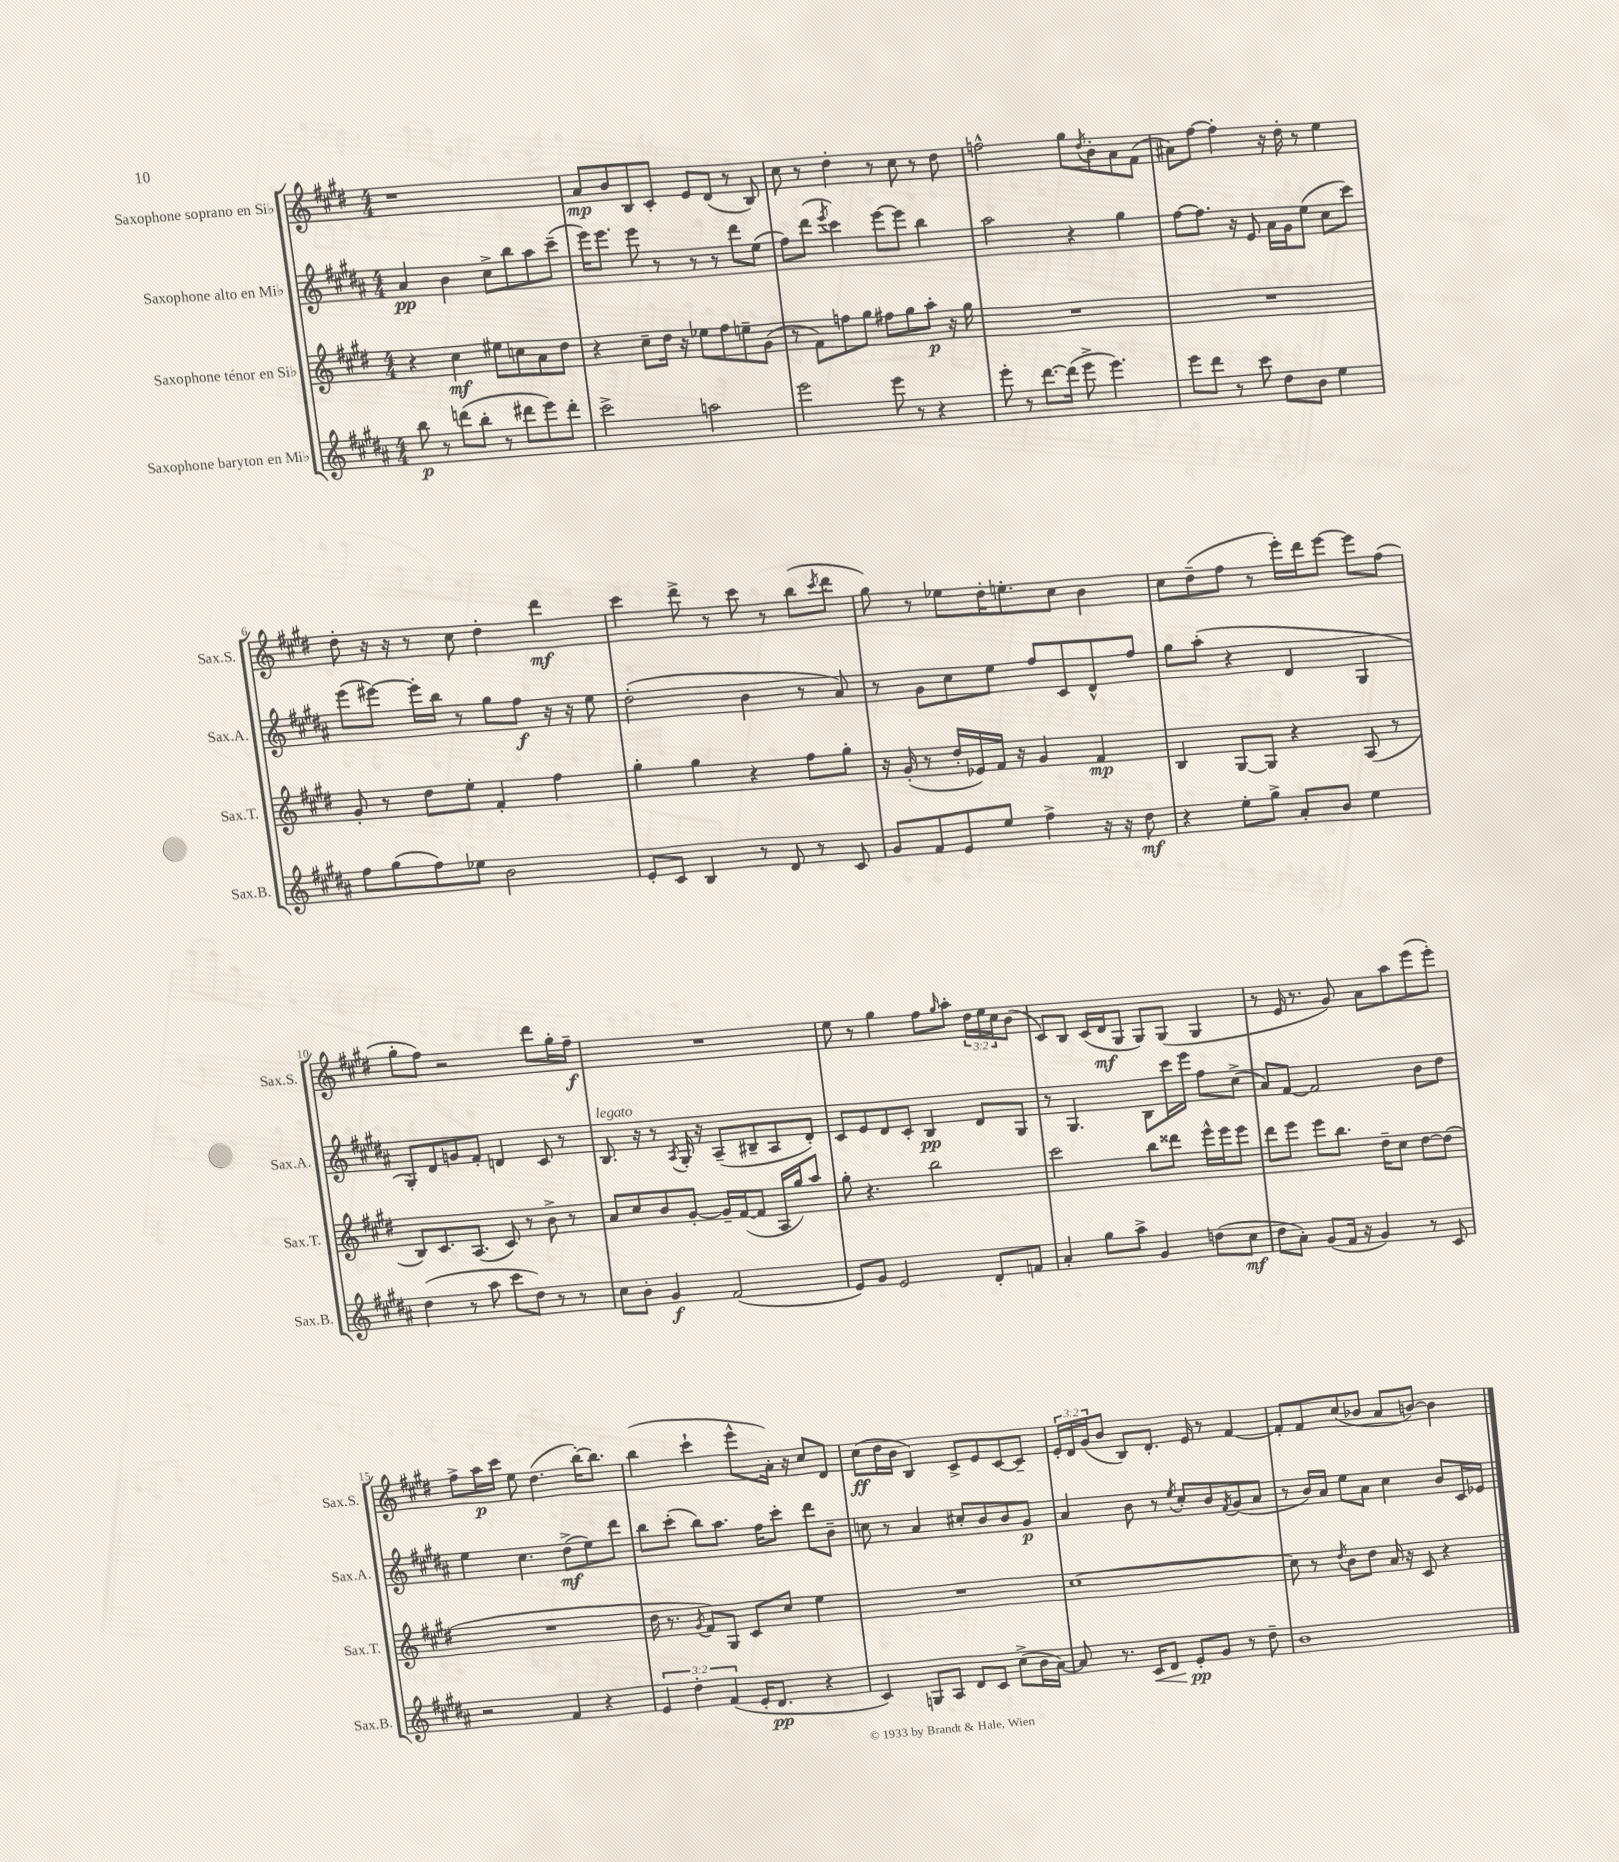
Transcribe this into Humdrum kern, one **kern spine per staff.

**kern	**kern	**kern	**kern
*staff4	*staff3	*staff2	*staff1
*clefG2	*clefG2	*clefG2	*clefG2
*k[f#c#g#d#a#]	*k[f#c#g#d#]	*k[f#c#g#d#a#]	*k[f#c#g#d#]
*M4/4	*M4/4	*M4/4	*M4/4
8bb\	4r	4a#/	1r
8r	.	.	.
(8ddd\L	4cc#\	4b\	.
8bb'\J	.	.	.
8r	8ee#\L	8cc#^\L	.
8ddd#\L	8cc\	8bb\	.
8eee\)	8a\	8aa#\	.
8ddd#'\J	8dd#\J	(8ccc#~\J	.
=	=	=	=
2ccc#^\	4r	16eee\LK)	8a/L
.	.	8.eee\J	.
.	.	.	8b/
.	8cc#~\L	8eee\	8B/
.	16dd#\Jk	8r	8c#'/J
.	16r	.	.
2aa\	8ee-\L	8r	8e/L
.	8ff#\	8r	(8d#/J
.	8ee~\	8ddd#\L	8r
.	(8g#\J	(8ee\J	8B/)
=	=	=	=
2eee\	8r	8ff#\L)	8cc#\
.	8f#\L)	(8ddd#\J	8r
.	.	8qeee/	.
.	8ff\	4ccc#\)	4dd#'\
.	8gg#\J	.	.
8eee\	8ff#\L	[8eee\L	8r
8r	8gg#\	8eee\]J	8cc#\
4r	8aa'\J	4bb\	8r
.	16r	.	8dd#\
.	16gg#\	.	.
=	=	=	=
8eee'\	1r	2aa#\	2ff^^\
8r	.	.	.
[8.ddd#\L	.	.	.
(16ddd#\]Jk	.	.	.
8eee^\	.	4r	8gg#\L
.	.	.	8qdd#/
4.eee\)	.	.	8b'\
.	.	4gg#\	8a\
.	.	.	(8f#\J
=	=	=	=
8eee\L	1r	[8ff#\L	8a#\L)
8ddd#\J	.	8.ff#\]J	[8ff#\J
8r	.	.	4ff#'\]
.	.	16r	.
8ccc#\	.	8e/	.
8dd#\L	.	16a#\LL	16r
.	.	16g#\J	16dd#'\
8b\J	.	(8ee\J	8r
4ee\	.	8cc#\L	4ee\
.	.	8ccc#\J)	.
=	=	=	=
8ff#\L	8g#'/	(8eee\L	8dd#'\
(8gg#\	8r	[8eee#\J)	16r
.	.	.	16r
8ff#\)	8dd#\L	16eee#'\]LL	8r
.	.	16bb\JJ	.
8ee-\J	8ee'\J	8r	8cc#\
2b\	4f#'/	8gg#\L	4dd#'\
.	.	8ff#\J	.
.	4ff#\	16r	4ddd#\
.	.	16r	.
.	.	8ee\	.
=	=	=	=
8e'/L	4gg#'\	(2dd#'\	4ccc#\
8c#/J	.	.	.
4B/	4gg#\	.	8ddd#^\
.	.	.	8r
8r	4r	4b\	8ccc#\
8d#/	.	.	8r
8r	8ff#\L	8r	(8bb\L
.	.	.	8qccc#/
8c#/	8gg#'\J	8a#/)	8ddd#\J
=	=	=	=
8g#/L	16r	8r	8gg#\)
.	(16g#'/	.	.
8f#/	8r	8g#\L	8r
8e/	16dd#'/LL	8cc#\	8ee-\L
.	16e-/)	.	.
8ee/J	16f#/JJ	8ee\J	16dd#'\K
.	16r	.	8.ee'\
4ff#^\	4g#/	8ff#/L	.
.	.	8c#/	8cc#\J
16r	4f#/	8d#^^/	4b\
16r	.	.	.
8dd#\	.	8ff#/J	.
=	=	=	=
4r	4B/	8gg#\L	8cc#\L
.	.	(8aa#'\J	(8dd#~\
8ee'\L	[8G#/L	4r	8ff#\J
8gg#^\J	8G#/]J	.	8r
8a#'/L	4r	4d#/	16eee'\LL)
.	.	.	16ddd#\J
8b/J	.	.	[8eee\J
4ee\	(8A/	4G#/	8eee\]L
.	8r	.	(8ff#\J
=	=	=	=
(4dd#\	8B/L)	8G#'/L)	8gg#'\L
.	8.c#/	8d#/	8ff#\J)
8r	.	8g/	2r
.	(8.A/J	.	.
8aa#\	.	8f#'/J	.
8ccc#\L	8c#/)	4d/	.
8dd#\J)	8r	.	.
8r	8b^\	8c#/	8ddd#\L
8r	8r	8r	16gg#'\L
.	.	.	16ff#~\JJ
=	=	=	=
8cc#\L	8a/L	8.B/	1r
8b'\J	8cc#/	.	.
.	.	16r	.
4g#/	8b/	8r	.
.	.	8qA#/	.
.	[8g#'/J	16G#'/	.
.	.	16r	.
(2f#/	16g#~/]LL	(8A#~/L	.
.	([16f#/J	.	.
.	8f#/]J	8B#~/	.
.	16A/LL	8A#/	.
.	16gg#/J)	.	.
.	8aa/J	8d#'/J)	.
=	=	=	=
8e/L)	8gg#'\	8c#/L	8ee\
8g#/J	4.r	8e/	8r
2e/	.	8d#/	4gg#\
.	.	8c#'/J	.
.	2bb\	4B/	8ff#\L
.	.	.	16qqgg#/
.	.	.	8aa'\J
8d#'/L	.	8d#/L	24dd#\LL
.	.	.	24ee\
.	.	.	24cc#\J
8f/J	.	8G#/J	(8b\J
=	=	=	=
4a#'/	2ccc#\	8r	8c#/L)
.	.	4.G#/	8B/J
8gg#\L	.	.	(16c#/LL
.	.	.	16d#/J
8aa#^\J	.	.	8G#/J
4g#/	8bb\L	8B\L	8G#/L)
.	8ddd##\J	16ccc#\L	(8G#/J
.	.	16eee\JJ	.
(8dd\L	16eee^^\LL	8ff#\L	4G#/
.	16eee\J	.	.
8cc#\J	8eee\J	(8cc#^\J	.
=	=	=	=
8dd#\L	8ddd#\L	8a#/L)	8r
8a#'\J)	8eee\J	[8f#/J	16e/
.	.	.	8.r
(8g#/L	8eee\L	2f#/]	.
16f#/Jk	8.bb\J	.	8g#/)
16r	.	.	.
4g#/)	.	.	8a\L
.	16dd#~\LK	.	.
.	8cc#\J	.	8aa\
8r	[8dd#\L	8b\L	(8eee\
8c#/	(8dd#\]J	8dd#\J	8eee'\J)
=	=	=	=
2r	1r	4ee\	8ff#^\L
.	.	.	16aa\L
.	.	.	16ccc#\JJ
.	.	4.cc#\	8ee\
.	.	.	(4.dd#\
4f#/	.	.	.
.	.	(8dd#^\L	.
4r	.	8ee\)	[16bb'\LK)
.	.	.	8.bb\]J
.	.	8ddd#\J	.
=	=	=	=
6e/	16dd#\	8bb\L	(4bb\
.	8.r	.	.
.	.	(8ccc#'\J	.
6dd#'\	.	.	.
.	8qg#/	.	.
.	8f#/L)	8bb\L)	4ccc#`\
(6f#/	.	.	.
.	8G#/J	8.aa#\J	.
16e'/LK	8c#/L	.	8eee^^\L
8.d#/J	.	16ff#\LK	.
.	8cc#/J	8ccc#'\J	16a'\Jk)
.	.	.	16r
4r	4ee\	8ddd#\L	8cc#/L
.	.	8b~\J	8d#/J
=	=	=	=
4c#/)	1r	8cc\	(8cc#\L
.	.	8r	16dd#\L
.	.	.	16b\JJ
8G/L	.	4a#/	4B/)
8A#/J	.	.	.
8d#/L	.	8cc#'/L	8c#^/L
8c#/J	.	8b/	8e/
(8cc#^\L	.	8b/	[8c#/
16b\L	.	8g#/J	8c#~/]J
[16a#\JJ)	.	.	.
=	=	=	=
8a#/]	[1cc#	4a#/	24e'/LL
.	.	.	24d#/
.	.	.	(24g#/J
8.r	.	.	8b/J
.	.	8b\	8B/L)
16c#/LK	.	.	.
8d#/J	.	8r	8.d#'/J
.	.	8qee/	.
8e'/L	.	8cc#'/L	.
.	.	.	16e/
8g#/J	.	8b/	8r
.	.	8qf#/	.
8r	.	(8g#/	[4f#/
8dd#~\	.	8a#/J	.
=	=	=	=
1b	8cc#\]	8r	8f#'/]L
.	8r	16b/LL)	8f#/
.	.	16a#/JJ	.
.	8qdd#/	.	.
.	8b\L	8ee\L	(8cc#/
.	8dd#\J	8a#\J	8b-/J
.	16a/	4cc#\	8a/L
.	16r	.	.
.	8c#/	.	[8b/J)
.	4r	8b/L	4b\]
.	.	16c#/L	.
.	.	16e-/JJ	.
==	==	==	==
*-	*-	*-	*-
